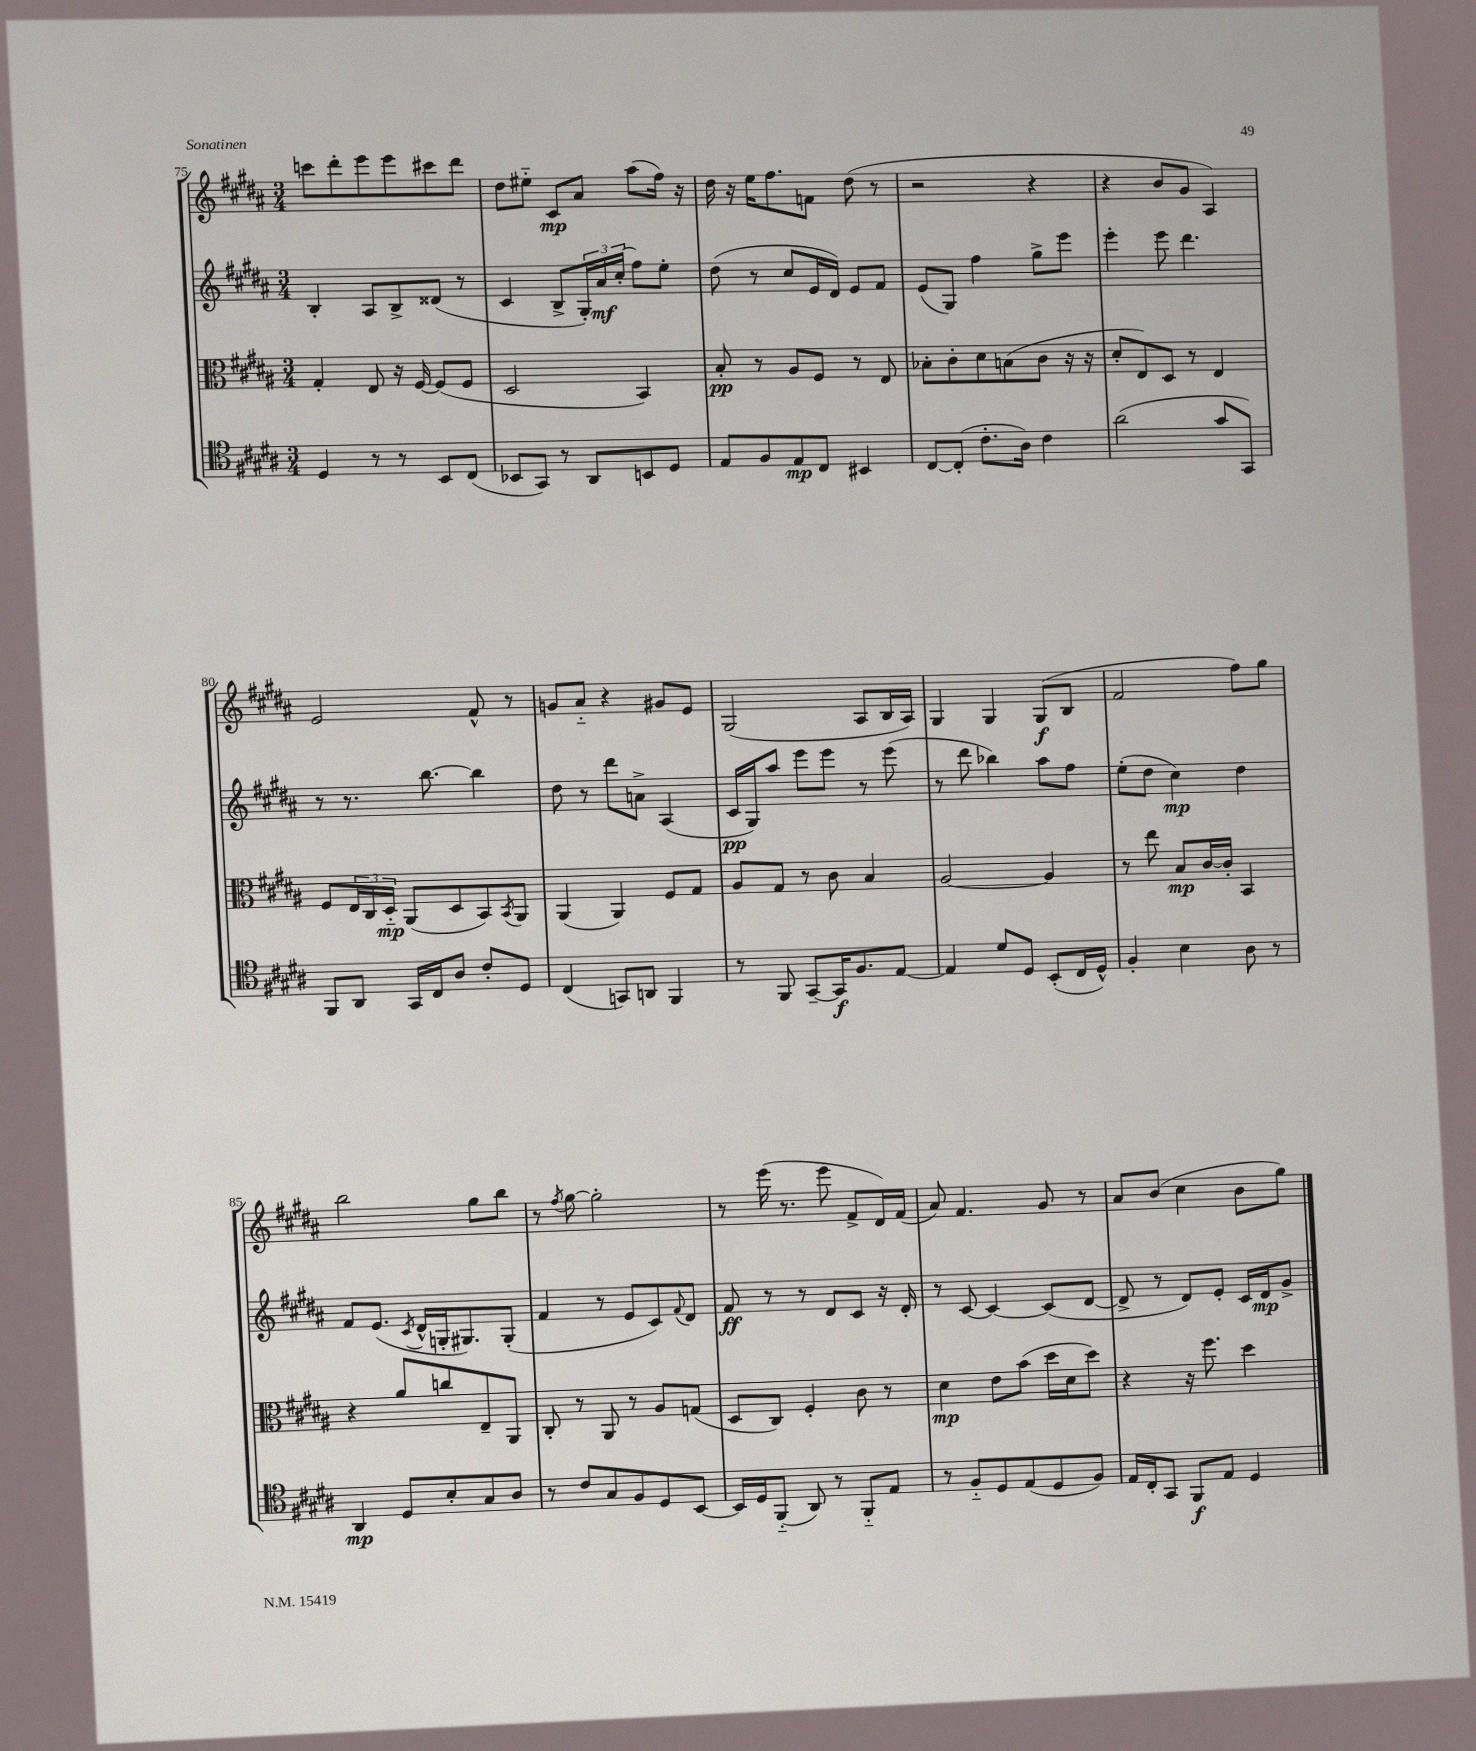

**kern	**dynam	**kern	**dynam	**kern	**dynam	**kern	**dynam
*part4	*part4	*part3	*part3	*part2	*part2	*part1	*part1
*staff4	*staff4	*staff3	*staff3	*staff2	*staff2	*staff1	*staff1
*clefC4	*	*clefC3	*	*clefG2	*	*clefG2	*
*k[f#c#g#d#a#]	*	*k[f#c#g#d#a#]	*	*k[f#c#g#d#a#]	*	*k[f#c#g#d#a#]	*
*M3/4	*	*M3/4	*	*M3/4	*	*M3/4	*
=75	=75	=75	=75	=75	=75	=75	=75
4D#/	.	4G#'/	.	4B'/	.	8cccn\L	.
.	.	.	.	.	.	8ddd#'\	.
8r	.	8E/	.	8A#/L	.	8eee\	.
8r	.	16r	.	8B^/	.	8eee\	.
.	.	[16F#/	.	.	.	.	.
8BB/L	.	(8F#/L]	.	(8d##X/J	.	8ccc#X\	.
(8C#/J	.	8F#/J	.	8r	.	8ddd#\J	.
=76	=76	=76	=76	=76	=76	=76	=76
8BB-X/L	.	2D#/	.	4c#/	.	8dd#\L	.
8GG#/J)	.	.	.	.	.	8ee#X\J	.
8r	.	.	.	8B^/L	.	8c#/L	mp
8AA#/L	.	.	.	24G#'/L)	.	8a#/J	.
.	.	.	.	24a#/	mf	.	.
.	.	.	.	(24cc#'/JJ	.	.	.
8BBn/	.	4BB/)	.	8ff#\L)	.	(8aa#\L	.
8D#/J	.	.	.	8ee'\J	.	16ff#\Jk)	.
.	.	.	.	.	.	16r	.
=77	=77	=77	=77	=77	=77	=77	=77
8E/L	.	8B'/	pp	(8dd#\	.	16dd#\	.
.	.	.	.	.	.	16r	.
8F#/	.	8r	.	8r	.	16ee\KL	.
.	.	.	.	.	.	8.ff#\	.
8E/	mp	8A#/L	.	8cc#/L	.	.	.
8C#/J	.	8F#/J	.	16e/L	.	8fn\J	.
.	.	.	.	16d#/JJ)	.	.	.
4BB#X/	.	8r	.	8e/L	.	(8dd#\	.
.	.	8E/	.	8f#/J	.	8r	.
=78	=78	=78	=78	=78	=78	=78	=78
[8C#/L	.	8B-X'\L	.	(8e/L	.	2r	.
(8C#'/J]	.	8c#'\	.	8G#/J)	.	.	.
8.c#'\L	.	8d#\	.	4ff#\	.	.	.
.	.	(8Bn\	.	.	.	.	.
16A#\Jk)	.	.	.	.	.	.	.
4c#\	.	8c#\J	.	8gg#^\L	.	4r	.
.	.	16r	.	8eee\J	.	.	.
.	.	16r	.	.	.	.	.
=79	=79	=79	=79	=79	=79	=79	=79
(2a#\	.	8d#'/L	.	4eee'\	.	4r	.
.	.	8E/)	.	.	.	.	.
.	.	8D#/J	.	8eee\	.	8b/L	.
.	.	8r	.	4.ddd#\	.	8g#/J	.
8g#/L	.	4E/	.	.	.	4A#/)	.
8GG#/J)	.	.	.	.	.	.	.
!!LO:LB:g=z
=80	=80	=80	=80	=80	=80	=80	=80
8FF#/L	.	8F#/L	.	8r	.	2e/	.
8AA#/J	.	24E/L	.	8.r	.	.	.
.	.	24C#/	.	.	.	.	.
.	.	24D#/JJ	mp	.	.	.	.
16GG#/LL	.	(8AA#/L	.	.	.	.	.
16C#/J	.	.	.	[8.bb\	.	.	.
8A#/J	.	8D#/	.	.	.	.	.
8c#'/L	.	8BB/)	.	4bb\]	.	8f#^^/	.
.	.	8qBB/	.	.	.	.	.
8D#/J	.	8AA#/J	.	.	.	8r	.
=81	=81	=81	=81	=81	=81	=81	=81
(4C#/	.	(4AA#/	.	8dd#\	.	8gn/L	.
.	.	.	.	8r	.	8a#/J	.
8GGn/L)	.	4AA#/)	.	8ddd#\L	.	4r	.
8AAn/J	.	.	.	8an^\J	.	.	.
4FF#/	.	8F#/L	.	(4A#/	.	8g#X/L	.
.	.	8G#/J	.	.	.	8e/J	.
=82	=82	=82	=82	=82	=82	=82	=82
8r	.	8A#/L	.	16c#/LL	pp	(2G#/	.
.	.	.	.	16G#/J)	.	.	.
8FF#/	.	8G#/J	.	8aa#/J	.	.	.
[8GG#~/L	.	8r	.	8eee\L	.	.	.
16GG#/K]	f	8c#\	.	8eee\J	.	.	.
8.F#/	.	.	.	.	.	.	.
.	.	4B/	.	8r	.	8A#/L	.
[8E/J	.	.	.	(8eee\	.	16B/L	.
.	.	.	.	.	.	16A#/JJ)	.
=83	=83	=83	=83	=83	=83	=83	=83
4E/]	.	[2A#/	.	8r	.	4G#/	.
.	.	.	.	8ddd#\	.	.	.
8d#/L	.	.	.	4bb-X\)	.	4G#/	.
8D#/J	.	.	.	.	.	.	.
(8BB'/L	.	4A#/]	.	8aa#\L	.	(8G#/L	f
16C#/L	.	.	.	8ff#\J	.	8B/J	.
16D#^^/JJ)	.	.	.	.	.	.	.
=84	=84	=84	=84	=84	=84	=84	=84
4F#'/	.	8r	.	(8ee'\L	.	2f#/	.
.	.	8ee\	.	8dd#\J	.	.	.
4B\	.	8B/L	mp	4cc#\)	mp	.	.
.	.	[16c#/L	.	.	.	.	.
.	.	16c#'/JJ]	.	.	.	.	.
8A#\	.	4BB/	.	4dd#\	.	8ff#\L)	.
8r	.	.	.	.	.	8gg#\J	.
!!LO:LB:g=z
=85	=85	=85	=85	=85	=85	=85	=85
4AA#/	mp	4r	.	8f#/L	.	2bb\	.
.	.	.	.	(8.e/J	.	.	.
8D#/L	.	8a#/L	.	.	.	.	.
.	.	.	.	8qc#/	.	.	.
.	.	.	.	16d#^^/LL	.	.	.
8B'/	.	8ccn/	.	16Gn'/J	.	.	.
.	.	.	.	8.G#X/)	.	.	.
8G#/	.	8E~/	.	.	.	8gg#\L	.
8A#/J	.	8AA#/J	.	(8G#'/J	.	8bb\J	.
=86	=86	=86	=86	=86	=86	=86	=86
8r	.	8C#'/	.	4f#/	.	8r	.
.	.	.	.	.	.	8qff#/	.
8c#/L	.	8r	.	.	.	[8gg#\	.
8G#/	.	8AA#/	.	8r	.	2gg#'\]	.
8F#/	.	8r	.	8e/L	.	.	.
8D#/	.	8A#/L	.	8c#/)	.	.	.
.	.	.	.	8qqf#/	.	.	.
[8BB/J	.	(8Gn/J	.	8d#/J	.	.	.
=87	=87	=87	=87	=87	=87	=87	=87
16BB/LL]	.	8D#/L	.	8f#/	ff	8r	.
16D#/J	.	.	.	.	.	.	.
(8FF#/J	.	8C#/J)	.	8r	.	(16eee\	.
.	.	.	.	.	.	8.r	.
8AA#/)	.	4F#'/	.	8r	.	.	.
8r	.	.	.	8d#/L	.	8eee\	.
8FF#/L	.	8c#\	.	8c#/J	.	8f#^/L	.
8E/J	.	8r	.	16r	.	16d#/L)	.
.	.	.	.	16d#'/	.	(16f#/JJ	.
=88	=88	=88	=88	=88	=88	=88	=88
8r	.	4d#\	mp	8r	.	8a#/)	.
8F#/L	.	.	.	[8c#/	.	4.f#/	.
8D#/	.	8e\L	.	4c#/_	.	.	.
(8E/	.	(8b\J	.	.	.	.	.
8D#/	.	16dd#\LL	.	(8c#/L]	.	8g#/	.
.	.	16d#\J	.	.	.	.	.
8F#/J)	.	8dd#\J)	.	[8d#/J	.	8r	.
=89	=89	=89	=89	=89	=89	=89	=89
16E/LL	.	4r	.	8d#^/]	.	8a#/L	.
16C#'/J	.	.	.	.	.	.	.
8GG#/J	.	.	.	8r	.	(8b/J	.
8FF#/L	f	16r	.	8d#/L)	.	4cc#\	.
.	.	8.ff#\	.	.	.	.	.
8E/J	.	.	.	8e'/J	.	.	.
4D#/	.	4dd#\	.	16c#/LL	.	8b\L	.
.	.	.	.	16d#/J	mp	.	.
.	.	.	.	8g#^/J	.	8gg#\J)	.
==	==	==	==	==	==	==	==
*-	*-	*-	*-	*-	*-	*-	*-
